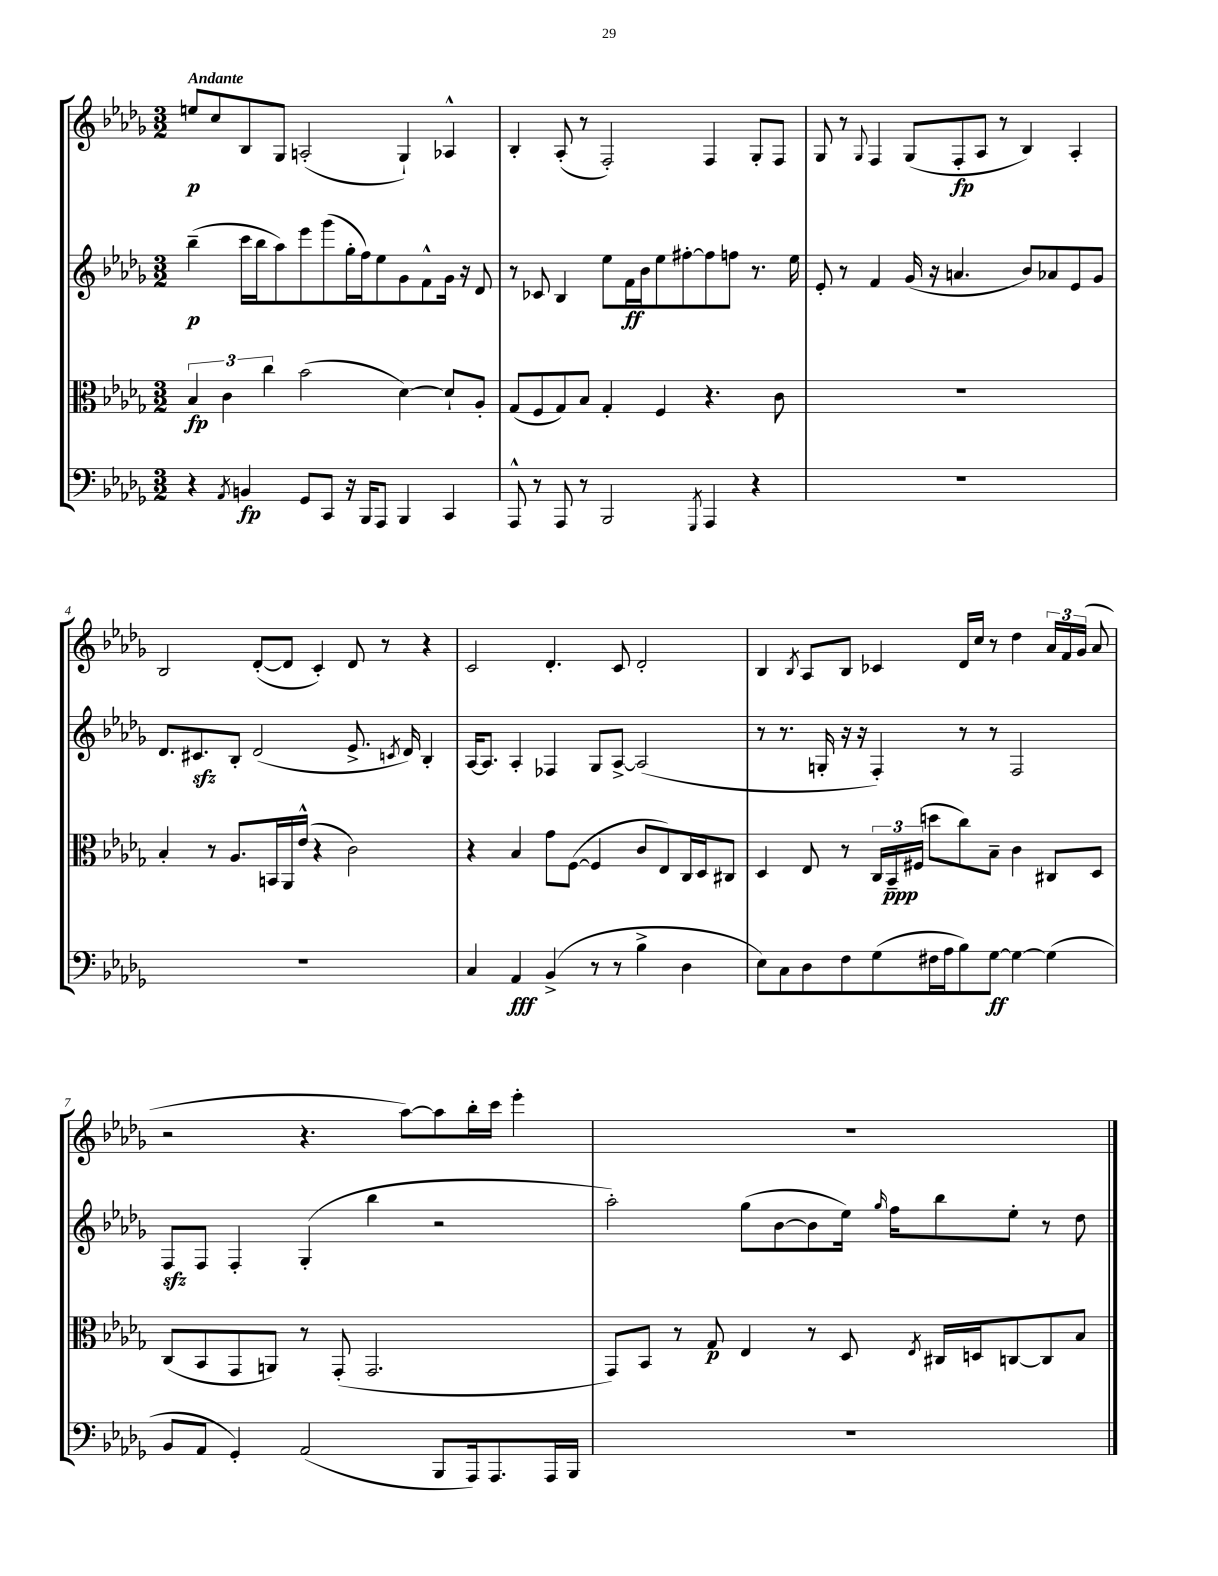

**kern	**dynam	**kern	**dynam	**kern	**dynam	**kern	**dynam
*part4	*part4	*part3	*part3	*part2	*part2	*part1	*part1
*staff4	*staff4	*staff3	*staff3	*staff2	*staff2	*staff1	*staff1
*clefF4	*	*clefC3	*	*clefG2	*	*clefG2	*
*k[b-e-a-d-g-]	*	*k[b-e-a-d-g-]	*	*k[b-e-a-d-g-]	*	*k[b-e-a-d-g-]	*
*M3/2	*	*M3/2	*	*M3/2	*	*M3/2	*
=1	=1	=1	=1	=1	=1	=1	=1
!	!	!	!	!	!	!LO:TX:a:B:t=Andante	!
4r	.	6B-/	fp	(4bb-~\	p	8een/L	p
.	.	.	.	.	.	8cc/	.
.	.	6c\	.	.	.	.	.
8qAA-/	.	.	.	.	.	.	.
4BBn/	fp	.	.	16ccc\LL	.	8B-/	.
.	.	.	.	16bb-\J	.	.	.
.	.	6cc\	.	.	.	.	.
.	.	.	.	8aa-\)	.	8G-/J	.
8GG-/L	.	(2b-\	.	8eee-\	.	(2An'/	.
8CC/J	.	.	.	(8ggg-\	.	.	.
16r	.	.	.	16gg-'\L	.	.	.
16BBB-/KL	.	.	.	16ff\J)	.	.	.
8AAA-/J	.	.	.	8ee-\	.	.	.
4BBB-/	.	[4d-\)	.	8g-\	.	4G-`/)	.
.	.	.	.	8f^^\	.	.	.
4CC/	.	8d-`/L]	.	16g-\Jk	.	4A-X^^/	.
.	.	.	.	16r	.	.	.
.	.	8A-'/J	.	8d-/	.	.	.
=2	=2	=2	=2	=2	=2	=2	=2
8AAA-^^/	.	(8G-/L	.	8r	.	4B-'/	.
8r	.	8F/	.	8c-X/	.	.	.
8AAA-/	.	8G-/)	.	4B-/	.	(8A-'/	.
8r	.	8B-/J	.	.	.	8r	.
2BBB-/	.	4G-'/	.	8ee-\L	.	2F'/)	.
.	.	.	.	16f\L	ff	.	.
.	.	.	.	16b-\J	.	.	.
.	.	4F/	.	8ee-\	.	.	.
.	.	.	.	[8ff#X'\	.	.	.
8qGGG-/	.	.	.	.	.	.	.
4AAA-/	.	4.r	.	8ff#\]	.	4F/	.
.	.	.	.	8ffn\J	.	.	.
4r	.	.	.	8.r	.	8G-'/L	.
.	.	8c\	.	.	.	8F/J	.
.	.	.	.	16ee-\	.	.	.
=3	=3	=3	=3	=3	=3	=3	=3
1.r	.	1.r	.	8e-'/	.	8G-/	.
.	.	.	.	8r	.	8r	.
.	.	.	.	.	.	8qqG-/	.
.	.	.	.	4f/	.	4F/	.
.	.	.	.	(16g-/	.	(8G-/L	.
.	.	.	.	16r	.	.	.
.	.	.	.	4.an/	.	8F'/	fp
.	.	.	.	.	.	8A-/J	.
.	.	.	.	.	.	8r	.
.	.	.	.	8b-/L)	.	4B-/)	.
.	.	.	.	8a-X/	.	.	.
.	.	.	.	8e-/	.	4A-'/	.
.	.	.	.	8g-/J	.	.	.
!!LO:LB:g=z
=4	=4	=4	=4	=4	=4	=4	=4
1.r	.	4B-'/	.	8.d-/L	.	2B-/	.
.	.	.	.	8.c#Xzz/	.	.	.
.	.	8r	.	.	.	.	.
.	.	8.A-/L	.	8B-'/J	.	.	.
.	.	.	.	(2d-/	.	([8d-'/L	.
.	.	16BBn/L	.	.	.	.	.
.	.	16AA-/	.	.	.	8d-/J]	.
.	.	(16e-^^/JJ	.	.	.	.	.
.	.	4r	.	.	.	4c'/)	.
.	.	2c\)	.	8.e-^/	.	8d-/	.
.	.	.	.	.	.	8r	.
.	.	.	.	8qcn/	.	.	.
.	.	.	.	16d-/)	.	.	.
.	.	.	.	4B-'/	.	4r	.
=5	=5	=5	=5	=5	=5	=5	=5
4C/	.	4r	.	[16A-/KL	.	2c/	.
.	.	.	.	8.A-/J]	.	.	.
4AA-/	fff	4B-/	.	4A-'/	.	.	.
(4BB-^/	.	8g-\L	.	4F-X/	.	4.d-'/	.
.	.	([8F\J	.	.	.	.	.
8r	.	4F/]	.	8G-/L	.	.	.
8r	.	.	.	[8A-^/J	.	8c/	.
4B-^\	.	8c/L	.	(2A-/]	.	2d-'/	.
.	.	8E-/)	.	.	.	.	.
4D-\	.	16C/L	.	.	.	.	.
.	.	16D-/J	.	.	.	.	.
.	.	8C#X/J	.	.	.	.	.
=6	=6	=6	=6	=6	=6	=6	=6
8E-\L)	.	4D-/	.	8r	.	4B-/	.
8C\	.	.	.	8.r	.	.	.
.	.	.	.	.	.	8qB-/	.
8D-\	.	8E-/	.	.	.	8A-/L	.
.	.	.	.	16Gn'/	.	.	.
8F\	.	8r	.	16r	.	8B-/J	.
.	.	.	.	16r	.	.	.
(8G-\	.	24C/LL	.	4F'/)	.	4c-X/	.
.	.	24BB-~/	ppp	.	.	.	.
.	.	(24F#X/JJ	.	.	.	.	.
16F#X\L	.	8ddn\L	.	.	.	.	.
16A-\J	.	.	.	.	.	.	.
8B-\)	.	8cc\)	.	8r	.	16d-/LL	.
.	.	.	.	.	.	16cc/JJ	.
[8G-\J	ff	8B-~\J	.	8r	.	8r	.
4G-\_	.	4c\	.	2F/	.	4dd-\	.
(4G-\]	.	8C#X/L	.	.	.	24a-/LL	.
.	.	.	.	.	.	24f/	.
.	.	.	.	.	.	(24g-/JJ	.
.	.	8D-/J	.	.	.	8a-/	.
!!LO:LB:g=z
=7	=7	=7	=7	=7	=7	=7	=7
8BB-/L	.	(8C/L	.	8Fzz/L	.	2r	.
8AA-/J	.	8BB-/	.	8F/J	.	.	.
4GG-'/)	.	8GG-/	.	4F'/	.	.	.
.	.	8AAn/J)	.	.	.	.	.
(2AA-/	.	8r	.	(4G-'/	.	4.r	.
.	.	(8GG-'/	.	.	.	.	.
.	.	2.GG-/	.	4bb-\	.	.	.
.	.	.	.	.	.	[8aa-\L)	.
8BBB-/L	.	.	.	2r	.	8aa-\]	.
16AAA-/k)	.	.	.	.	.	16bb-'\L	.
8.AAA-/	.	.	.	.	.	16ccc\JJ	.
.	.	.	.	.	.	4eee-'\	.
16AAA-/L	.	.	.	.	.	.	.
16BBB-/JJ	.	.	.	.	.	.	.
=8	=8	=8	=8	=8	=8	=8	=8
1.r	.	8GG-/L)	.	2aa-'\)	.	1.r	.
.	.	8BB-/J	.	.	.	.	.
.	.	8r	.	.	.	.	.
.	.	8G-/	p	.	.	.	.
.	.	4E-/	.	(8gg-\L	.	.	.
.	.	.	.	[8b-\	.	.	.
.	.	8r	.	8b-\]	.	.	.
.	.	8D-/	.	16ee-\Jk)	.	.	.
.	.	.	.	16qqgg-/	.	.	.
.	.	.	.	16ff\KL	.	.	.
.	.	8qE-/	.	.	.	.	.
.	.	16C#X/LL	.	8bb-\	.	.	.
.	.	16Dn/J	.	.	.	.	.
.	.	[8Cn/	.	8ee-'\J	.	.	.
.	.	8C/]	.	8r	.	.	.
.	.	8B-/J	.	8dd-\	.	.	.
==	==	==	==	==	==	==	==
*-	*-	*-	*-	*-	*-	*-	*-
